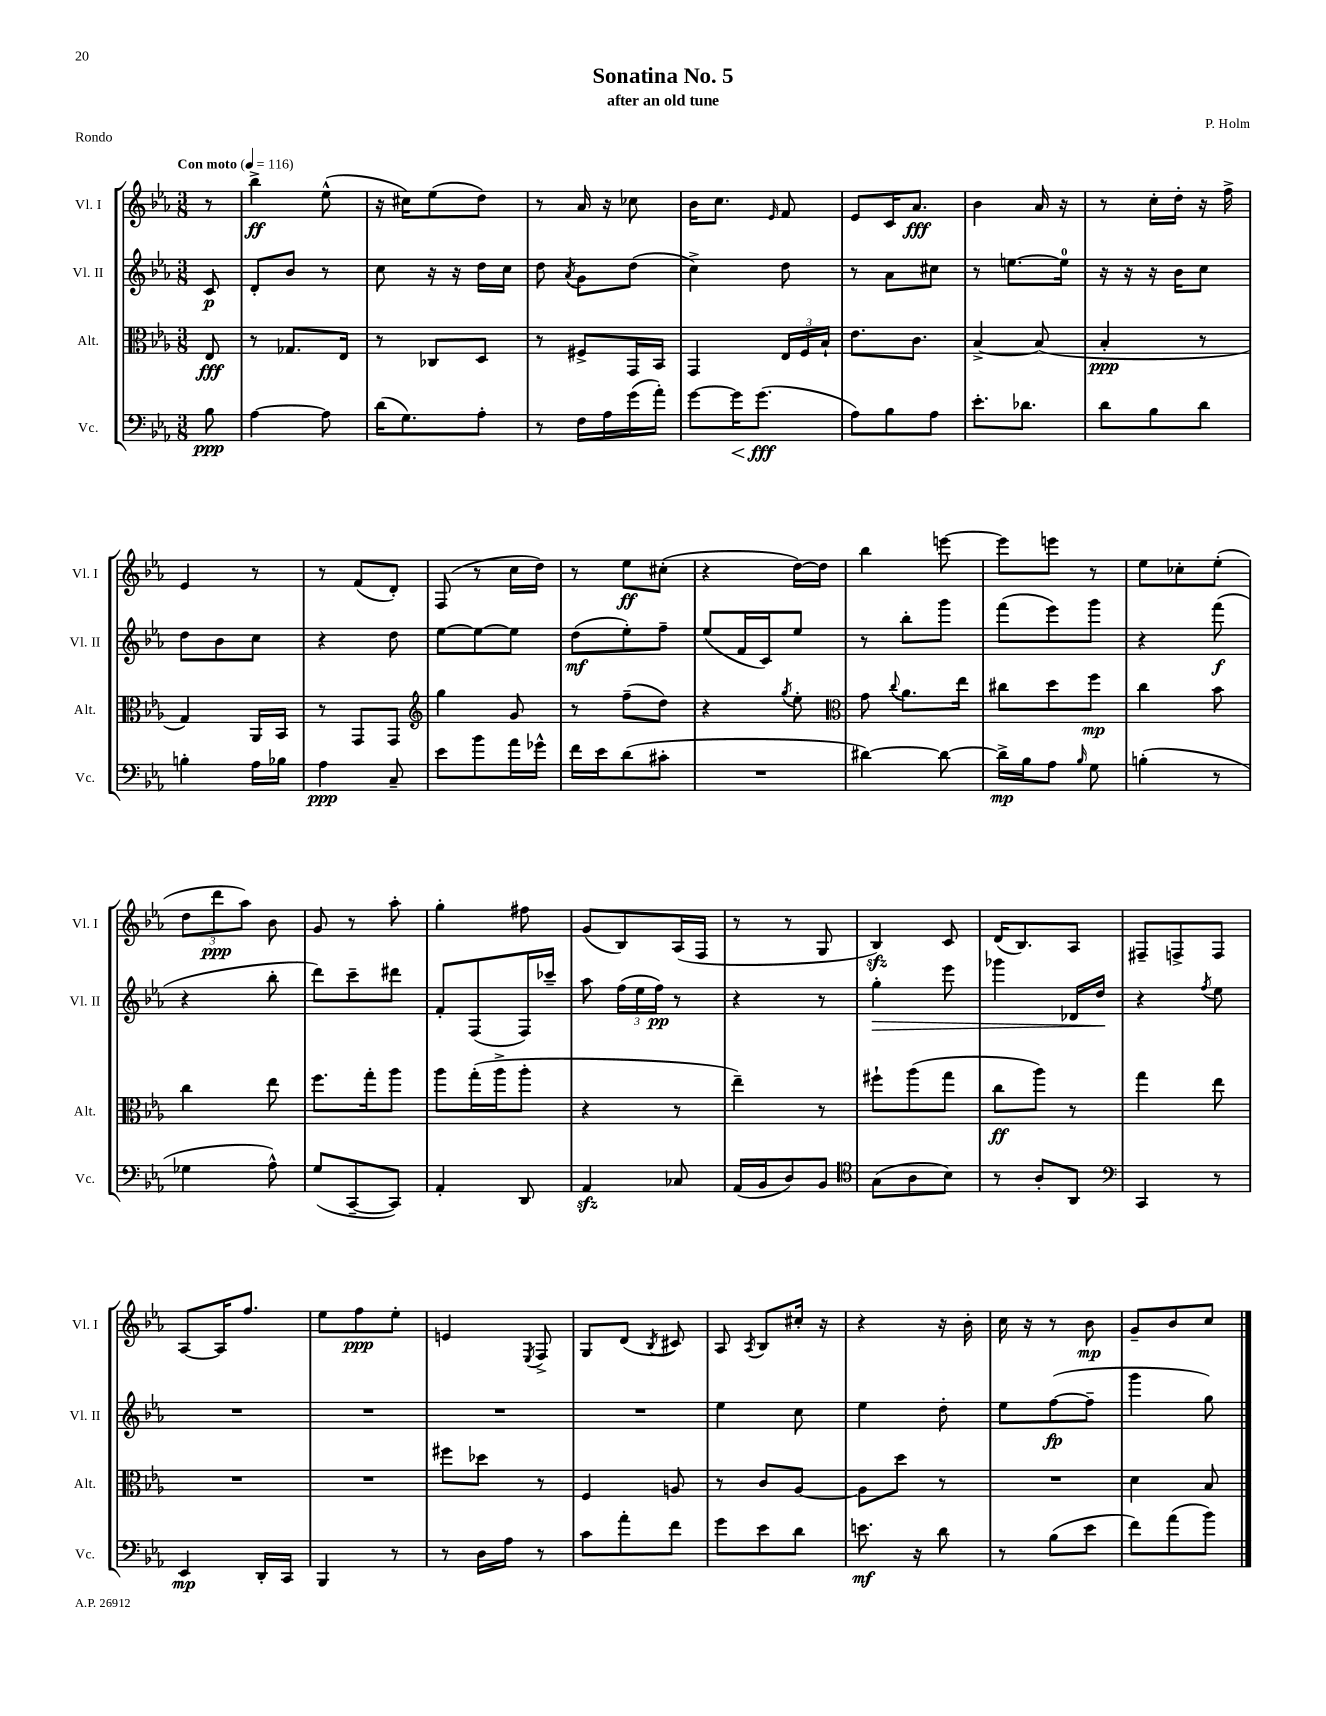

**kern	**kern	**kern	**kern
*staff4	*staff3	*staff2	*staff1
*clefF4	*clefC3	*clefG2	*clefG2
*k[b-e-a-]	*k[b-e-a-]	*k[b-e-a-]	*k[b-e-a-]
*M3/8	*M3/8	*M3/8	*M3/8
*MM116	*MM116	*MM116	*MM116
8B-	8E-	8c	8r
=	=	=	=
[4A-	8r	8d'	4bb-^
.	8.G-	8b-	.
8A-]	.	8r	(8ee-^^
.	16E-	.	.
=	=	=	=
(16d	8r	8cc	16r
8.G)	.	.	16cc#)
.	8C-	16r	(8ee-
.	.	16r	.
8A-'	8D	16dd	8dd)
.	.	16cc	.
=	=	=	=
8r	8r	8dd	8r
.	.	8qa-	.
16F	8F#^	8g	16a-
16A-	.	.	16r
(16g	16GG	(8dd	8cc-
16a-')	16BB-	.	.
=	=	=	=
[8g	4GG	4cc^)	16b-
.	.	.	8.cc
16g]	.	.	.
(8.g	.	.	.
.	.	.	16qqe-
.	24E-	8dd	8f
.	24F	.	.
.	24B-`	.	.
=	=	=	=
8A-)	8.e-	8r	8e-
8B-	.	8a-	16c
.	8.c	.	8.a-
8A-	.	8cc#	.
=	=	=	=
8.e-'	[4B-^	8r	4b-
.	.	[8.ee	.
8.d-	.	.	.
.	(8B-]	.	16a-
.	.	16ee]	16r
=	=	=	=
8d	4B-'	16r	8r
.	.	16r	.
8B-	.	16r	16cc'
.	.	16b-	16dd'
8d	8r	8cc	16r
.	.	.	16ff^
=	=	=	=
4B'	4G)	8dd	4e-
.	.	8b-	.
16A-	16AA-	8cc	8r
16B-	16BB-	.	.
=	=	=	=
4A-	8r	4r	8r
.	8GG	.	(8f
8C~	8GG	8dd	8d')
=	=	=	=
*	*clefG2	*	*
8e-	4gg	[8ee-	(8F
8b-	.	8ee-_	8r
16a-	8g	8ee-]	16cc
16g-^^	.	.	16dd)
=	=	=	=
16f	8r	(8dd	8r
16e-	.	.	.
(8d	(8ff~	8ee-')	8ee-
8c#'	8dd)	8ff~	(8cc#'
=	=	=	=
4.r	4r	(8ee-	4r
.	.	16f	.
.	.	16c)	.
.	8qgg	.	.
.	8ee-'	8ee-	[16dd)
.	.	.	16dd]
=	=	=	=
*	*clefC3	*	*
[4d#)	8g	8r	4bb-
.	8qqcc	.	.
.	8.a-	8bb-'	.
8d#_	.	8ggg	[8eee
.	16ee-	.	.
=	=	=	=
16d#^]	8cc#	(8fff	8eee]
16B-	.	.	.
8A-	8dd	8eee-)	8eee
16qqB-	.	.	.
8G	8ff	8ggg	8r
=	=	=	=
(4B'	4cc	4r	8ee-
.	.	.	8cc-'
8r	8b-	(8fff	(8ee-'
=	=	=	=
4G-	4cc	4r	12dd
.	.	.	12ddd
.	.	.	12aa-)
8A-^^)	8ee-	8bb-'	8b-
=	=	=	=
(8G	8.ff	8ddd)	8g
[8CC~	.	8ccc~	8r
.	16gg'	.	.
8CC])	8aa-	8ddd#	8aa-'
=	=	=	=
4AA-'	8aa-	8f'	4gg'
.	(16gg'	(8F	.
.	16aa-^	.	.
8DD	8aa-'	16F)	8ff#
.	.	16ccc-~	.
=	=	=	=
4AA-	4r	8aa-	(8g
.	.	(24ff	8B-)
.	.	24ee-	.
.	.	24ff)	.
8C-	8r	8r	(16A-
.	.	.	16F
=	=	=	=
(16AA-	4ee-~)	4r	8r
16BB-	.	.	.
8D)	.	.	8r
8BB-	8r	8r	8G
=	=	=	=
*clefC4	*	*	*
(8G	8ff#`	4gg'	4B-)
8A-	(8aa-	.	.
8B-)	8gg	8eee-	8c
=	=	=	=
8r	8cc	4ggg-	(16d
.	.	.	8.B-)
8A-'	8aa-)	.	.
8AA-	8r	16d-	8A-
.	.	16dd	.
=	=	=	=
*clefF4	*	*	*
4CC	4gg	4r	8F#~
.	.	.	8F^
.	.	8qff	.
8r	8ee-	8ee-	8F
=	=	=	=
4EE-	4.r	4.r	[8A-
.	.	.	16A-]
.	.	.	8.ff
16DD'	.	.	.
16CC	.	.	.
=	=	=	=
4BBB-	4.r	4.r	8ee-
.	.	.	8ff
8r	.	.	8ee-'
=	=	=	=
8r	8ff#	4.r	4e
16D	8dd-	.	.
16A-	.	.	.
.	.	.	8qE-
8r	8r	.	8F^
=	=	=	=
8c	4F	4.r	8G
8a-'	.	.	(8d
.	.	.	8qB-
8f	8A	.	8c#)
=	=	=	=
8g	8r	4ee-	8A-
.	.	.	8qA-
8e-	8c	.	8B-
8d	[8A-	8cc	16cc#'
.	.	.	16r
=	=	=	=
8.e	8A-]	4ee-	4r
.	8dd	.	.
16r	.	.	.
8d	8r	8dd'	16r
.	.	.	16b-'
=	=	=	=
8r	4.r	8ee-	16cc
.	.	.	16r
(8B-	.	([8ff	8r
8e-	.	8ff~]	8b-
=	=	=	=
8f)	4d	4ggg	8g~
(8a-	.	.	8b-
8b-)	8B-	8gg)	8cc
==	==	==	==
*-	*-	*-	*-
